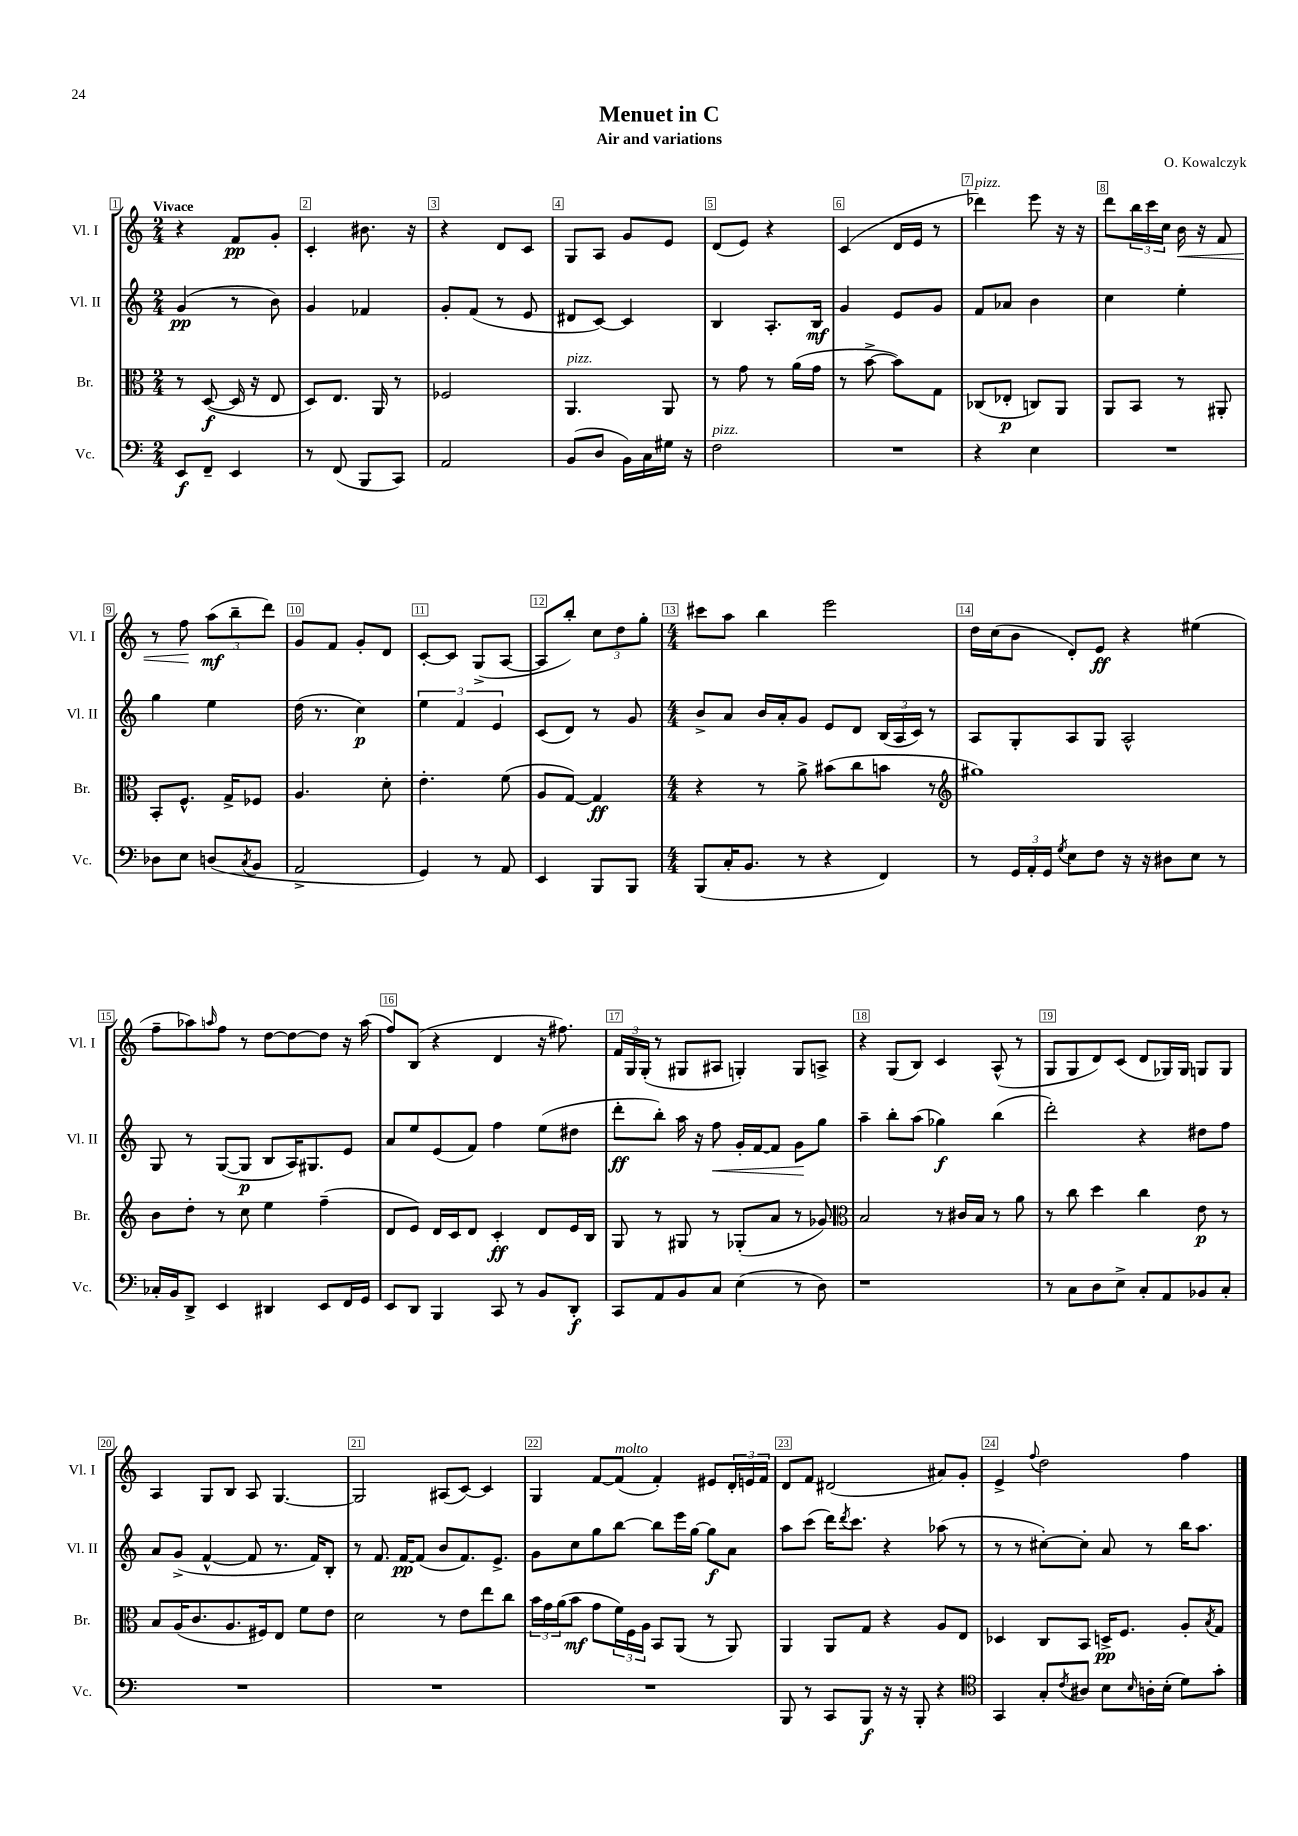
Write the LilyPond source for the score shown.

\header { title = "Menuet in C" composer = "O. Kowalczyk" subtitle = "Air and variations" }
<<
\new StaffGroup <<
\new Staff = "s0" \with { instrumentName = "Vl. I" shortInstrumentName = "Vl. I" } {
    \clef treble \key c \major \numericTimeSignature \time 2/4 \tempo "Vivace"
    r4 f'8\pp g'8-. |
    c'4-. bis'8. r16 |
    r4 d'8 c'8 |
    g8 a8 g'8 e'8 |
    d'8( e'8) r4 |
    c'4( d'16 e'16 r8 |
    des'''4^\markup { \italic "pizz." }) e'''8 r16 r16 |
    d'''8 \tuplet 3/2 { b''16 c'''16 c''16 } b'16\< r16 f'8 |
    r8 f''8\! \tuplet 3/2 { a''8\mf( b''8-- d'''8) } |
    g'8 f'8 g'8-. d'8 |
    c'8~-. c'8 g8->( a8~ |
    a8 b''8-.) \tuplet 3/2 { c''8 d''8 g''8-. } |
    \numericTimeSignature \time 4/4 cis'''8 a''8 b''4 e'''2 |
    d''16 c''16( b'8 d'8-.) e'8\ff r4 eis''4( |
    f''8-- aes''8) \grace { a''16 } f''8 r8 d''8~ d''8~ d''8 r16 a''16( |
    f''8) b8( r4 d'4 r16 fis''8.) |
    \tuplet 3/2 { f'16 g16 g16-.( } r8 gis8 ais8 g4-.) g8 a8-> |
    r4 g8( b8) c'4 a8-^( r8 |
    g8 g8 d'8) c'8( d'8 ges16) ges16 g8 g8 |
    a4 g8 b8 a8 g4.~ |
    g2 ais8( c'8~) c'4 |
    g4 f'8~ f'8^\markup { \italic "molto" }( f'4-.) eis'8 \tuplet 3/2 { d'16-. e'16 f'16 } |
    d'8 f'8 dis'2( ais'8) g'8-. |
    e'4-> \appoggiatura { f''8 } d''2 f''4 \bar "|." |
}
\new Staff = "s1" \with { instrumentName = "Vl. II" shortInstrumentName = "Vl. II" } {
    \clef treble \key c \major \numericTimeSignature \time 2/4
    g'4\pp( r8 b'8) |
    g'4 fes'4 |
    g'8-. f'8( r8 e'8 |
    dis'8 c'8~) c'4 |
    b4 a8.-. b16\mf |
    g'4 e'8 g'8 |
    f'8 aes'8 b'4 |
    c''4 e''4-. |
    g''4 e''4 |
    d''16( r8. c''4\p) |
    \tuplet 3/2 { e''4 f'4 e'4 } |
    c'8( d'8) r8 g'8 |
    \numericTimeSignature \time 4/4 b'8-> a'8 b'16 a'16-. g'8 e'8 d'8 \tuplet 3/2 { b16( a16 c'16) } r8 |
    a8 g8-. a8 g8 a2-^ |
    g8 r8 g8~( g8\p b8 a16) gis8. e'8 |
    a'8 e''8 e'8( f'8) f''4 e''8( dis''8 |
    d'''8-.\ff b''8-.) a''16 r16 f''8\< g'16-. f'16~ f'8 g'8\! g''8 |
    a''4-- b''8-. a''8( ges''4\f) b''4( |
    d'''2-.) r4 dis''8 f''8 |
    a'8 g'8->( f'4~-^ f'8 r8. f'16) b8-. |
    r8 f'8. f'16~\pp f'8( b'8 f'8.) e'8.-> |
    g'8 c''8 g''8 b''8~ b''8 e'''16 g''16~ g''8\f a'8 |
    a''8 c'''8( d'''16) \acciaccatura { d'''8 } c'''8. r4 aes''8( r8 |
    r8 r8 cis''8~-.) cis''8-. a'8 r8 b''16 a''8. \bar "|." |
}
\new Staff = "s2" \with { instrumentName = "Br." shortInstrumentName = "Br." } {
    \clef alto \key c \major \numericTimeSignature \time 2/4
    r8 d8~\f( d16 r16 e8 |
    d8) e8. a,16 r8 |
    fes2 |
    a,4.^\markup { \italic "pizz." } a,8 |
    r8 g'8 r8 a'16( g'16 |
    r8 b'8~-> b'8) g8 |
    ces8( ees8-.\p c8) a,8 |
    a,8 b,8 r8 ais,8-. |
    b,8-. f8.-^ g16-> fes8 |
    a4. d'8-. |
    e'4.-. f'8( |
    a8 g8~) g4\ff |
    \numericTimeSignature \time 4/4 r4 r8 a'8-> bis'8( c''8 b'8 r8 |
    \clef treble gis''1) |
    b'8 d''8-. r8 c''8 e''4 f''4--( |
    d'8 e'8) d'16 c'16 d'8 c'4-.\ff d'8 e'16 b16 |
    g8 r8 gis8 r8 ges8-.( a'8 r8 ges'8) |
    \clef alto b2 r8 cis'16 b16 r8 a'8 |
    r8 c''8 d''4 c''4 e'8\p r8 |
    b8 a16( c'8. a8. fis16) e8 f'8 e'8 |
    d'2 r8 e'8 e''8 c''8 |
    \tuplet 3/2 { b'16 g'16 a'16( } b'8\mf g'8 \tuplet 3/2 { f'16) f16 a16 } b,8 a,8( r8 a,8) |
    a,4 a,8 g8 r4 a8 e8 |
    des4 c8 b,8 d16->\pp f8. a8-. \acciaccatura { b8 } g8 \bar "|." |
}
\new Staff = "s3" \with { instrumentName = "Vc." shortInstrumentName = "Vc." } {
    \clef bass \key c \major \numericTimeSignature \time 2/4
    e,8\f f,8-- e,4 |
    r8 f,8( b,,8 c,8) |
    a,2 |
    b,8( d8 b,16) c16 gis16 r16 |
    f2^\markup { \italic "pizz." } |
    R2 |
    r4 e4 |
    R2 |
    des8 e8 d8( \acciaccatura { c8 } b,8 |
    a,2-> |
    g,4) r8 a,8 |
    e,4 b,,8 b,,8 |
    \numericTimeSignature \time 4/4 b,,8( c16-. b,8. r8 r4 f,4) |
    r8 \tuplet 3/2 { g,16 a,16-. g,16 } \acciaccatura { g8 } e8 f8 r16 r16 dis8 e8 r8 |
    ces16-. b,16 d,8-> e,4 dis,4 e,8 f,16 g,16 |
    e,8 d,8 b,,4 c,8 r8 b,8 d,8-.\f |
    c,8 a,8 b,8 c8 e4( r8 d8) |
    r1 |
    r8 c8 d8 e8-> c8-. a,8 bes,8 c8-. |
    R1 |
    R1 |
    R1 |
    b,,8 r8 c,8 b,,8\f r16 r16 b,,8-. r4 |
    \clef tenor g,4 g8-. \acciaccatura { c'8 } ais8 b8 \grace { b16 } a16-. b16-.( d'8) g'8-. \bar "|." |
}
>>
>>
\layout { \context { \Score \override BarNumber.break-visibility = ##(#f #t #t) barNumberVisibility = #all-bar-numbers-visible \override BarNumber.stencil = #(make-stencil-boxer 0.1 0.3 ly:text-interface::print) } }
